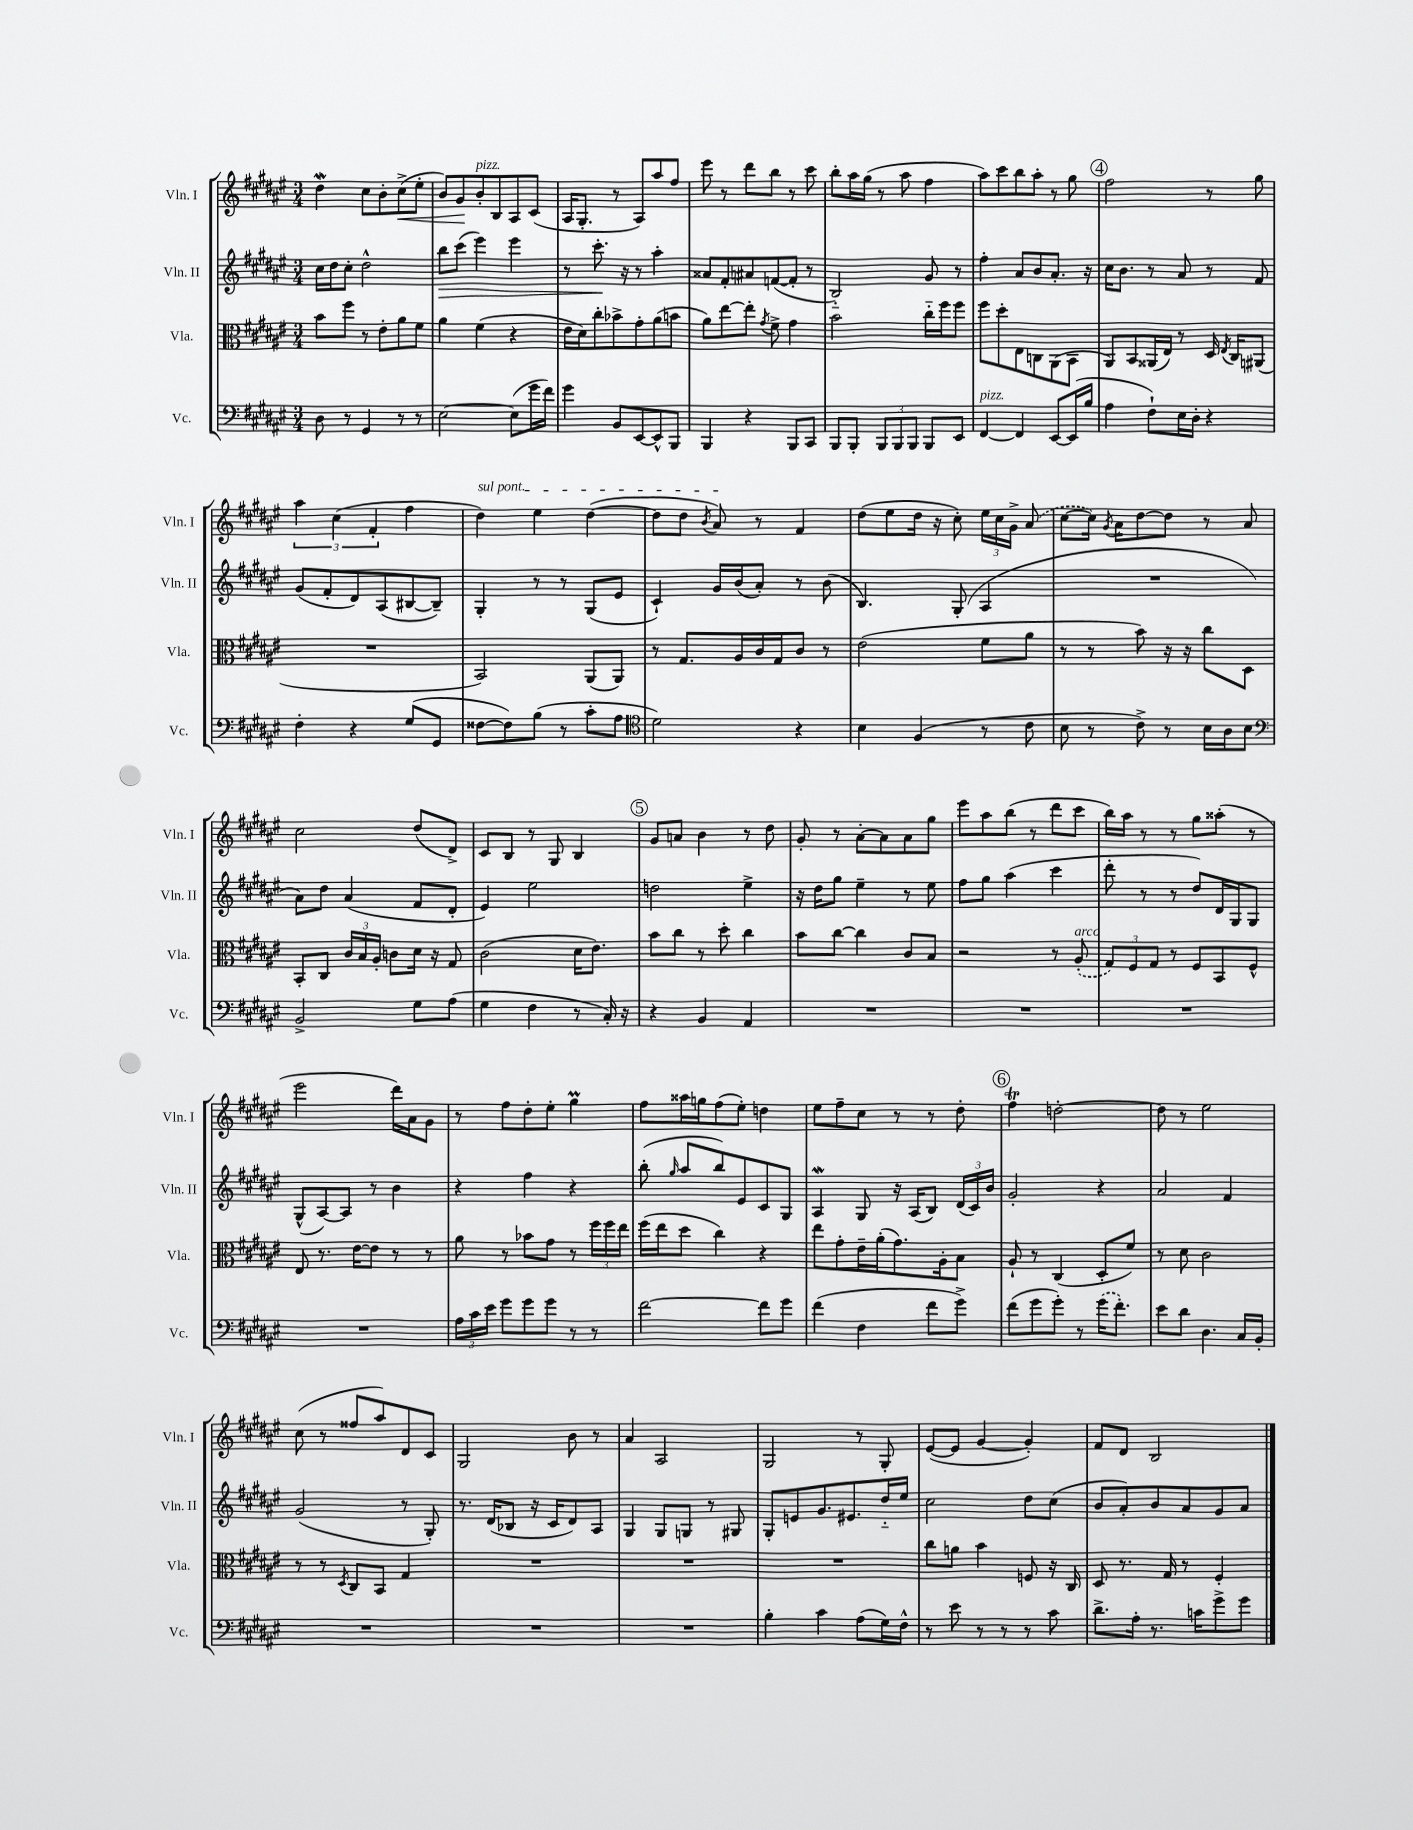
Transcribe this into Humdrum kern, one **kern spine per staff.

**kern	**kern	**kern	**dynam	**kern	**dynam
*part4	*part3	*part2	*part2	*part1	*part1
*staff4	*staff3	*staff2	*staff2	*staff1	*staff1
*I"Vc.	*I"Vla.	*I"Vln. II	*	*I"Vln. I	*
*I'Vc.	*I'Vla.	*I'Vln. II	*	*I'Vln. I	*
*clefF4	*clefC3	*clefG2	*	*clefG2	*
*k[f#c#g#d#a#e#]	*k[f#c#g#d#a#e#]	*k[f#c#g#d#a#e#]	*	*k[f#c#g#d#a#e#]	*
*M3/4	*M3/4	*M3/4	*	*M3/4	*
=40	=40	=40	=40	=40	=40
8D#\	8b\L	16cc#\LL	.	4dd#W\	.
.	.	16dd#\J	.	.	.
8r	8ff#\J	8cc#'\J	.	.	.
4GG#/	8r	2dd#^^\	.	8cc#\L	.
.	8e#'\L	.	.	8b'\	.
!	!	!	!	!	!LO:HP:b
8r	8a#\	.	.	(8cc#^\	<
8r	8f#\J	.	.	8ee#'\J	.
=41	=41	=41	=41	=41	=41
!	!	!	!LO:HP:b	!	!
[2E#\	4a#\	8bb\L	>	8b/L)	.
.	.	(8ccc#\J	.	8g#/	.
!	!	!	!	!LO:TX:a:i:t=pizz.	!
.	(4f#\	4eee#\)	.	8b'/	[
.	.	.	.	8B/	.
(8E#\L]	4r	4eee#\	.	8A#/	.
16g#\L	.	.	.	(8c#/J	.
16f#\JJ)	.	.	.	.	.
=42	=42	=42	=42	=42	=42
4g#\	16e#\LL	8r	.	16A#/KL	.
.	16d#\J)	.	.	8.G#'/J	.
.	8cc#'\	8.ccc#'\	.	.	.
8BB/L	8b-X^\	.	.	8r	.
.	.	16r	]	.	.
[8EE#/	8g#'\	8r	.	8A#/L)	.
8EE#^^/]	(8a#\	4aa#'\	.	8aa#/	.
8BBB/J	8bn\J	.	.	8ff#/J	.
=43	=43	=43	=43	=43	=43
4BBB/	8a#\L)	8a##X/L	.	8eee#\	.
.	[8ee#\	8f#'/	.	8r	.
4r	8ee#'\J]	8a#X/	.	8ddd#\L	.
.	8qg#/	.	.	.	.
.	8f#^\	([8fn/	.	8bb\J	.
8BBB/L	4g#\	8f'/J]	.	8r	.
8CC#/J	.	8r	.	8ccc#\	.
=44	=44	=44	=44	=44	=44
8BBB/L	2b\	2B/)	.	8bb'\L	.
8BBB'/J	.	.	.	16aa#\L	.
.	.	.	.	(16gg#\JJ	.
12BBB/L	.	.	.	8r	.
12BBB/	.	.	.	.	.
.	.	.	.	8aa#\	.
12BBB/J	.	.	.	.	.
8BBB/L	16cc#\LL	8g#/	.	4ff#\	.
.	16ff#\J	.	.	.	.
8EE#/J	8ff#\J	8r	.	.	.
=45	=45	=45	=45	=45	=45
!LO:TX:a:i:t=pizz.	!	!	!	!	!
[4FF#/	8ff#\L	4ff#'\	.	8aa#\L)	.
.	8dd#'\	.	.	8ccc#\	.
4FF#/]	8E#\	8a#/L	.	8bb\	.
.	8Cn\	8b/	.	8aa#'\J	.
[8EE#/L	(8AA#\	8.a#'/J	.	8r	.
(16EE#/L]	8BB\J	.	.	8gg#\	.
16B/JJ	.	16r	.	.	.
!!LO:REH:place=s1:t=4
=46	=46	=46	=46	=46	=46
4A#\	8AA#/L)	16cc#\KL	.	2ff#\	.
.	.	8.b\J	.	.	.
.	8BB/	.	.	.	.
8F#`\L)	(16AA##X/L	8r	.	.	.
.	16E#/JJ)	.	.	.	.
16E#\L	8r	8a#/	.	.	.
16D#'\JJ	.	.	.	.	.
4r	16D#/	8r	.	8r	.
.	8qE#/	.	.	.	.
.	16C#/KL	.	.	.	.
.	(8AA#X/J	8f#/	.	8gg#\	.
!!LO:LB:g=z
=47	=47	=47	=47	=47	=47
4F#'\	2.r	(8g#/L	.	6aa#\	.
.	.	8f#'/	.	.	.
.	.	.	.	(6cc#\	.
4r	.	8d#/)	.	.	.
.	.	.	.	6f#'/	.
.	.	(8A#/	.	.	.
(8G#/L	.	[8B#X/	.	4ff#\	.
8GG#/J	.	8B#~/J])	.	.	.
=48	=48	=48	=48	=48	=48
!	!	!	!	!LO:TX:a:i:t=sul pont.	!
[8F##X\L	2BB/)	4G#'/	.	4dd#\)	.
8F##\])	.	.	.	.	.
(8B\J	.	8r	.	4ee#\	.
8r	.	8r	.	.	.
8c#'\L	(8AA#/L	(8G#/L	.	([4dd#\	.
8A#\J	8AA#/J)	8e#/J	.	.	.
=49	=49	=49	=49	=49	=49
*clefC4	*	*	*	*	*
2d#\)	8r	4c#`/)	.	8dd#\L]	.
.	8.G#/L	.	.	8dd#\J	.
.	.	.	.	8qb/	.
.	.	16g#/LL	.	8a#/)	.
.	16A#/L	(16b/J	.	.	.
.	16c#/	8a#'/J)	.	8r	.
.	16G#/J	.	.	.	.
4r	8c#/J	8r	.	4f#/	.
.	8r	(8b\	.	.	.
=50	=50	=50	=50	=50	=50
4B\	(2e#\	4.B/)	.	(8dd#\L	.
.	.	.	.	8ee#\	.
(4F#/	.	.	.	16dd#\Jk	.
.	.	.	.	16r	.
.	.	(8G#'/	.	8cc#'\)	.
8r	8f#\L	4A#/	.	24ee#\LL	.
.	.	.	.	24cc#\	.
.	.	.	.	24g#^\JJ	.
8c#\	8a#\J	.	.	(8a#/	.
=51	=51	=51	=51	=51	=51
8B\	8r	2.r	.	[8cc#\L	.
8r	8r	.	.	16cc#\Jk])	.
.	.	.	.	8qg#/	.
.	.	.	.	16a#\KL	.
8c#^\)	8b\)	.	.	[8dd#\	.
8r	16r	.	.	8dd#\J]	.
.	16r	.	.	.	.
16B\LL	8cc#\L	.	.	8r	.
16A#\J	.	.	.	.	.
8B\J	8D#\J	.	.	8a#/	.
!!LO:LB:g=z
=52	=52	=52	=52	=52	=52
*clefF4	*	*	*	*	*
2BB^/	8BB'/L	8a#\L)	.	2cc#\	.
.	8C#/J	8dd#\J	.	.	.
.	24c#/LL	(4a#/	.	.	.
.	24B/	.	.	.	.
.	24A#'/JJ	.	.	.	.
.	8cn\L	.	.	.	.
8G#\L	16d#\Jk	8f#/L	.	(8dd#/L	.
.	16r	.	.	.	.
(8A#\J	8G#/	8d#'/J	.	8d#^/J)	.
=53	=53	=53	=53	=53	=53
4G#\	(2c#\	4e#/)	.	8c#/L	.
.	.	.	.	8B/J	.
4F#\	.	2ee#\	.	8r	.
.	.	.	.	8G#/	.
8r	16d#\KL	.	.	4B/	.
.	8.e#\J)	.	.	.	.
16C#'/)	.	.	.	.	.
16r	.	.	.	.	.
!!LO:REH:place=s1:t=5
=54	=54	=54	=54	=54	=54
4r	8b\L	2ddn\	.	8g#/L	.
.	8cc#\J	.	.	8an/J	.
4BB/	8r	.	.	4b\	.
.	8dd#'\	.	.	.	.
4AA#/	4cc#\	4ee#^\	.	8r	.
.	.	.	.	8dd#\	.
=55	=55	=55	=55	=55	=55
2.r	8b\L	16r	.	8g#'/	.
.	.	16dd#\KL	.	.	.
.	[8cc#\J	8gg#\J	.	8r	.
.	4cc#\]	4ee#~\	.	[8a#'\L	.
.	.	.	.	8a#\]	.
.	8c#/L	8r	.	8a#\	.
.	8B/J	8ee#\	.	8gg#\J	.
=56	=56	=56	=56	=56	=56
2.r	2r	8ff#\L	.	8eee#\L	.
.	.	8gg#\J	.	8aa#\	.
.	.	(4aa#\	.	(8bb\J	.
.	.	.	.	8r	.
.	8r	4ccc#\	.	8ddd#\L	.
!	!LO:TX:a:i:t=arco	!	!	!	!
.	(8A#'/	.	.	8ccc#\J	.
=57	=57	=57	=57	=57	=57
2.r	12G#/L)	8ddd#'\	.	16bb\LL)	.
.	.	.	.	16aa#\JJ	.
.	12F#/	.	.	.	.
.	.	8r	.	8r	.
.	12G#/J	.	.	.	.
.	8r	8r	.	8r	.
.	8F#/L	8dd#/L)	.	8gg#\L	.
.	8BB/	16d#/L	.	(8aa##X'\J	.
.	.	16G#/J	.	.	.
.	8F#^^/J	8G#/J	.	8r	.
!!LO:LB:g=z
=58	=58	=58	=58	=58	=58
2.r	8E#/	(8G#^^/L	.	2eee#\	.
.	8.r	[8A#/)	.	.	.
.	.	8A#/J]	.	.	.
.	[16e#\KL	.	.	.	.
.	8e#\J]	8r	.	.	.
.	8r	4b\	.	16ddd#\LL)	.
.	.	.	.	16a#\J	.
.	8r	.	.	8g#\J	.
=59	=59	=59	=59	=59	=59
24A#\LL	8a#\	4r	.	8r	.
24c#\	.	.	.	.	.
24e#\JJ	.	.	.	.	.
8g#\L	8r	.	.	8ff#\L	.
8g#\	8b-X\L	4ff#\	.	8dd#'\	.
8g#\J	8g#\J	.	.	8ee#'\J	.
8r	8r	4r	.	4gg#M\	.
8r	24ff#\LL	.	.	.	.
.	24ff#\	.	.	.	.
.	24ee#\JJ	.	.	.	.
=60	=60	=60	=60	=60	=60
[2f#\	(16ff#\LL	(8bb'\	.	8ff#\L	.
.	16ee#\J	.	.	.	.
.	.	16qqgg#/	.	.	.
.	8dd#\J	8aa#/L	.	16aa##X\L	.
.	.	.	.	16ggn\J	.
.	4cc#\)	8bb/)	.	(8ff#\	.
.	.	8e#/	.	8ee#'\J)	.
8f#\L]	4r	8c#/	.	4ddn\	.
8g#\J	.	8G#/J	.	.	.
=61	=61	=61	=61	=61	=61
(4f#\	8ee#\L	4A#W/	.	8ee#\L	.
.	8g#'\	.	.	8ff#~\	.
4F#\	16e#~\L	8G#/	.	8cc#\J	.
.	(16a#'\J	.	.	.	.
.	8.g#\)	16r	.	8r	.
.	.	(16A#/KL	.	.	.
8f#\L	.	8B/J)	.	8r	.
.	16A#'\k	.	.	.	.
8g#^\J)	8B\J	(24d#/LL	.	8dd#'\	.
.	.	24c#/)	.	.	.
.	.	24b/JJ	.	.	.
!!LO:REH:place=s1:t=6
=62	=62	=62	=62	=62	=62
(8f#\L	8A#`/	2g#'/	.	4ff#T\	.
8g#\	8r	.	.	.	.
8g#'\J)	(4C#/	.	.	[2ddn'\	.
8r	.	.	.	.	.
(16g#\KL	8D#'/L	4r	.	.	.
8.f#'\J)	.	.	.	.	.
.	8f#/J)	.	.	.	.
=63	=63	=63	=63	=63	=63
8e#\L	8r	2a#/	.	8dd\]	.
8d#\J	8d#\	.	.	8r	.
4.D#\	2c#\	.	.	2ee#\	.
.	.	4f#/	.	.	.
16C#/LL	.	.	.	.	.
16BB'/JJ	.	.	.	.	.
!!LO:LB:g=z
=64	=64	=64	=64	=64	=64
2.r	8r	(2g#/	.	(8cc#\	.
.	8r	.	.	8r	.
.	8qD#/	.	.	.	.
.	8C#/L	.	.	8ff##X/L	.
.	8BB/J	.	.	8aa#/)	.
.	4G#/	8r	.	8d#/	.
.	.	8G#'/)	.	8c#/J	.
=65	=65	=65	=65	=65	=65
2.r	2.r	8.r	.	2G#/	.
.	.	(16d#/KL	.	.	.
.	.	8B-X/J	.	.	.
.	.	16r	.	.	.
.	.	16c#/KL	.	.	.
.	.	8d#/)	.	8b\	.
.	.	8A#/J	.	8r	.
=66	=66	=66	=66	=66	=66
2.r	2.r	4G#/	.	4a#/	.
.	.	8G#/L	.	2A#/	.
.	.	8Gn/J	.	.	.
.	.	8r	.	.	.
.	.	8G#X/	.	.	.
=67	=67	=67	=67	=67	=67
4B'\	2.r	8G#'/L	.	2G#/	.
.	.	8en/	.	.	.
4c#\	.	8.g#/	.	.	.
.	.	8.e#X/	.	.	.
(8A#\L	.	.	.	8r	.
16G#\L)	.	16dd#/L	.	8G#'/	.
16F#^^\JJ	.	16ee#/JJ	.	.	.
=68	=68	=68	=68	=68	=68
8r	8cc#\L	2cc#\	.	([8e#/L	.
8e#\	8an\J	.	.	8e#/J]	.
8r	4b\	.	.	[4g#/	.
8r	.	.	.	.	.
8r	8Fn/	8dd#\L	.	4g#'/])	.
8c#\	16r	(8cc#\J	.	.	.
.	16C#/	.	.	.	.
=69	=69	=69	=69	=69	=69
8.d#^\L	8D#/	8b/L	.	8f#/L	.
.	8.r	8a#'/)	.	8d#/J	.
16A#'\Jk	.	.	.	.	.
8.r	.	8b/	.	2B/	.
.	16G#/	.	.	.	.
.	8r	8a#/	.	.	.
16cn\KL	.	.	.	.	.
8g#^\	4F#'/	8g#/	.	.	.
8g#\J	.	8a#/J	.	.	.
==	==	==	==	==	==
*-	*-	*-	*-	*-	*-
